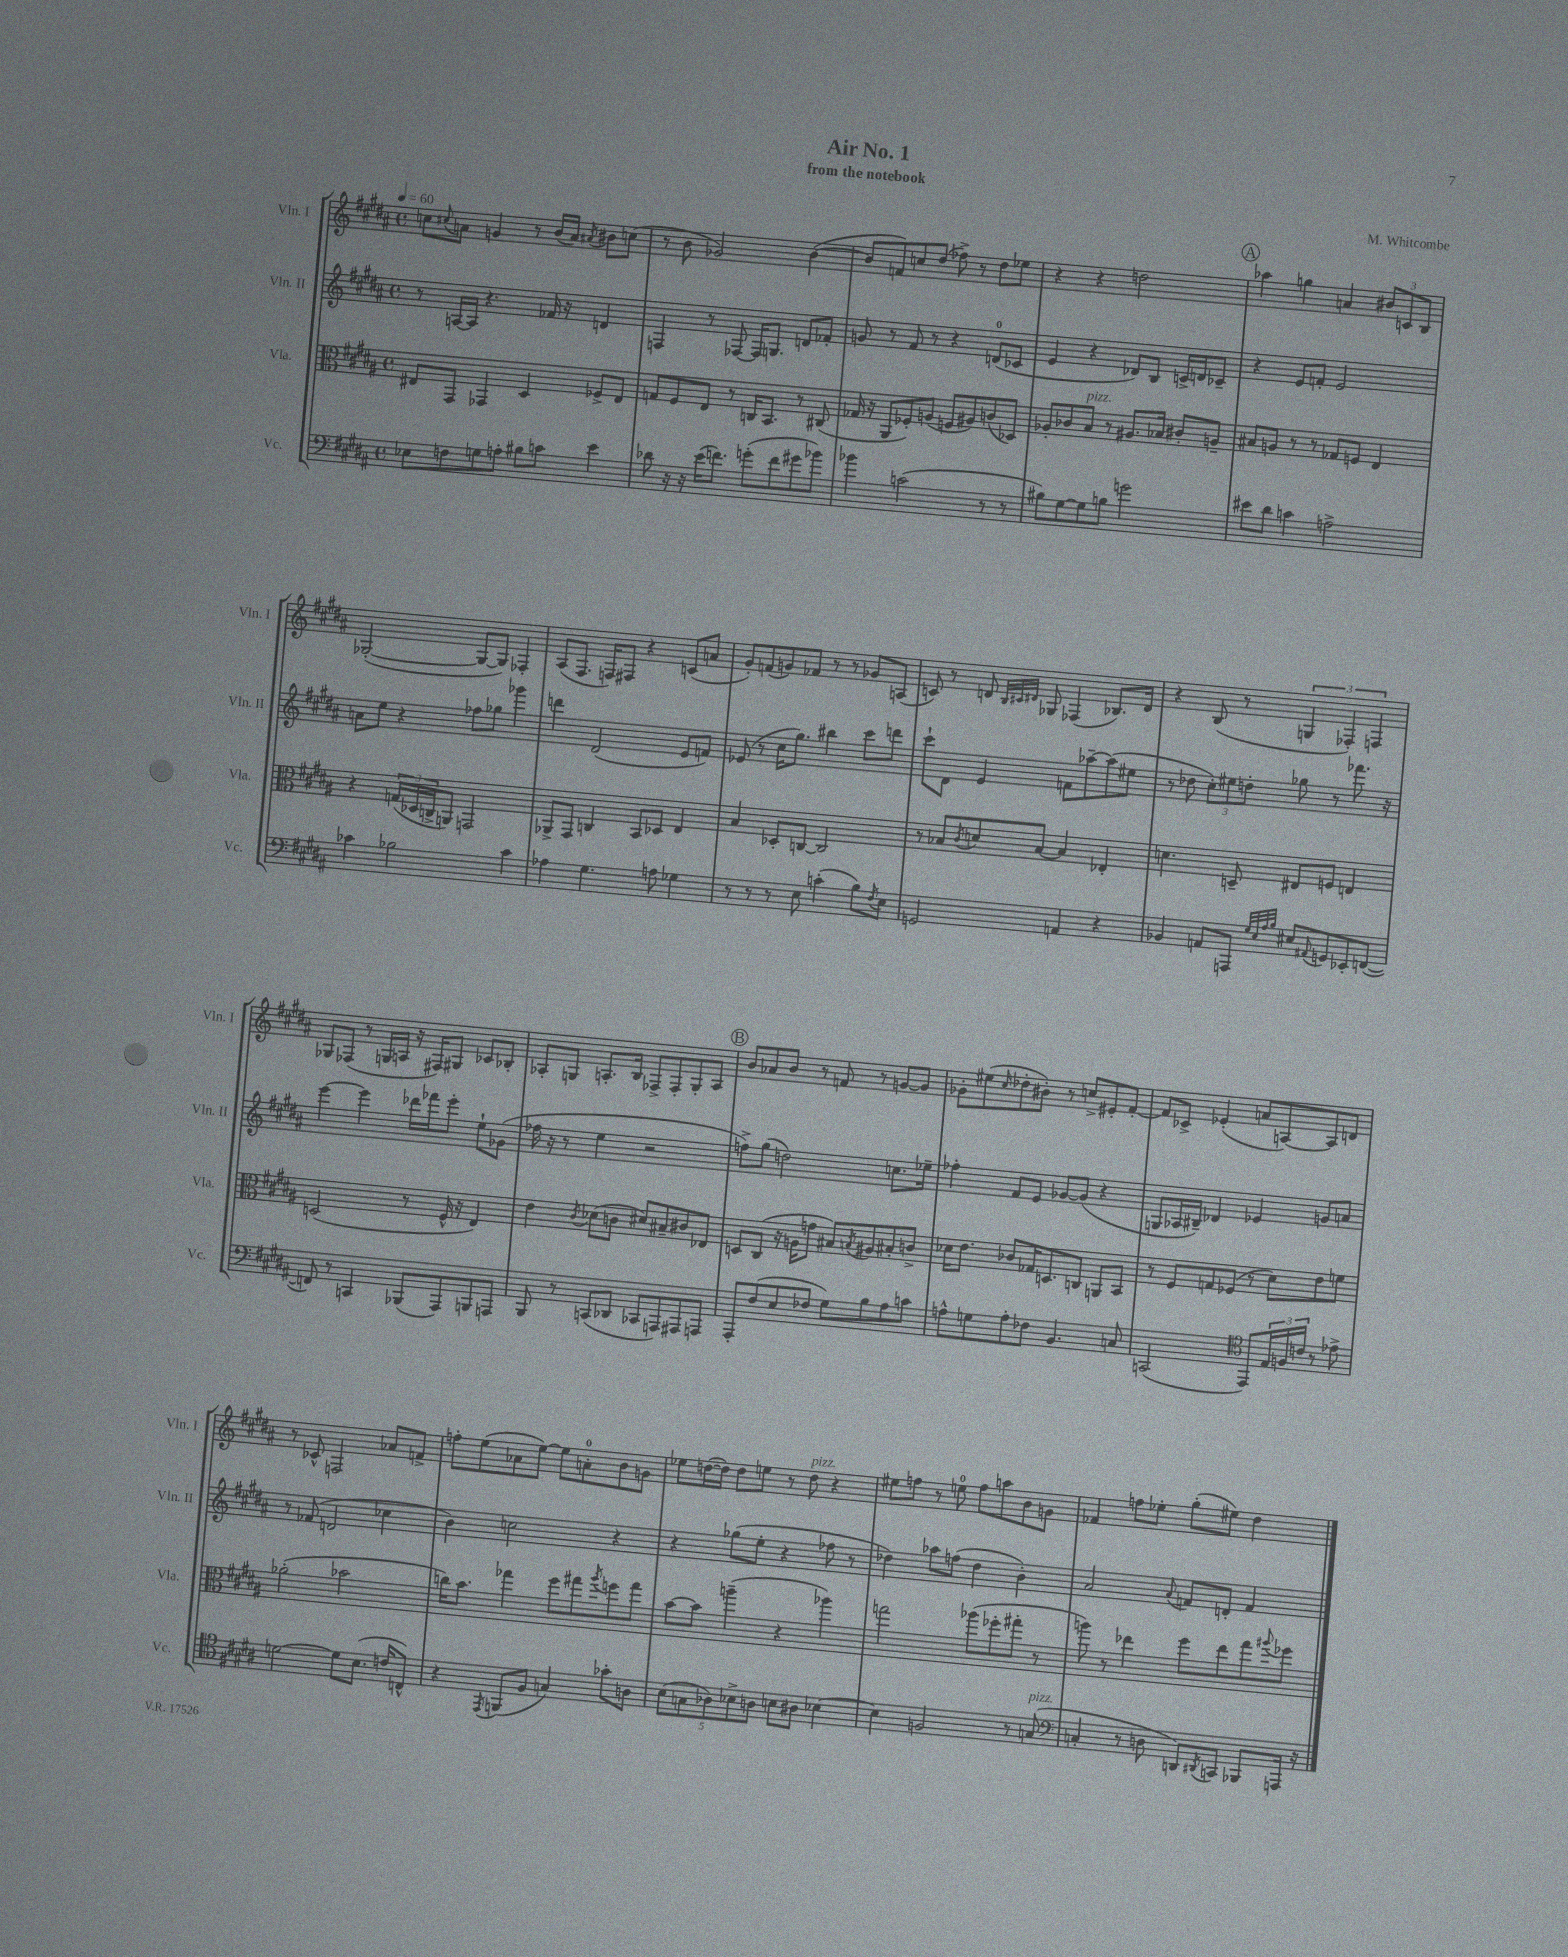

**kern	**kern	**kern	**kern
*staff4	*staff3	*staff2	*staff1
*clefF4	*clefC3	*clefG2	*clefG2
*k[f#c#g#d#a#]	*k[f#c#g#d#a#]	*k[f#c#g#d#a#]	*k[f#c#g#d#a#]
*M4/4	*M4/4	*M4/4	*M4/4
*met(c)	*met(c)	*met(c)	*met(c)
*MM60	*MM60	*MM60	*MM60
8E-\L	8E#/L	8r	8cc\L
.	.	.	8qqcc#/
8F\	8GG#/J	[16A/LL	8a\J
.	.	16A/]JJ	.
8G\	4GG-/	4.r	4g/
8A'\J	.	.	.
8B#\L	4D#/	.	8r
8c\J	.	16f-/	(16b/LL
.	.	16r	16a/JJ)
.	.	.	8qa#/
4e\	8F-^/L	4d/	8b#\L
.	8E#/J	.	(8cc\J
=	=	=	=
8d-\	8G/L	4F/	8r
16r	8F#/	.	8b\
16r	.	.	.
(16e\LK	8E/J	8r	2g-/)
8.f\J)	.	.	.
.	8r	[8F-/	.
(8g'\L	16C/LK	16F-/]LK	.
.	8.BB/J	8.G/J	.
8f\	.	.	.
8g#\	8r	8d/L	([4b\
8b-\J)	(8C#/	8f-'/J	.
=	=	=	=
4b-\	16G-/	8g/	8b/]L
.	16r	.	.
.	8AA#/L	8r	8f/)
(2c\	8F-'/)	8f#/	8cc/
.	(8A/J	8r	(8dd#/J
.	8F/L	4r	8ff-^\)
.	8A#/)	.	8r
8r	(8c/	(8d/L	8dd#\L
8r	8D-/J)	8c-/J	8ee-\J
=	=	=	=
8B#\L)	8A-'/L	4e/	4r
[8G#\	8c-/	.	.
8G#\]	8B/J	4r	4r
8B\J	8r	.	.
2g\	8.A#/L	8d-/L)	2dd\
.	.	8B/J	.
.	16B-/Jk	.	.
.	8c#'/L	16c^/LL	.
.	.	16d/J	.
.	8A~/J	8c-~/J	.
=	=	=	=
8e#\L	8B#/L	4r	4aa-\
8d#\J	8A/J	.	.
4c\	8r	8e/L	4gg\
.	8r	8f'/J	.
2A^\	8G-/L	2e/	4a/
.	8F/J	.	.
.	4E/	.	12b#/L
.	.	.	12c/
.	.	.	12B/J
=	=	=	=
4c-\	4r	8a\L	([2G-'/
.	.	8ee\J	.
2B-\	(24G/LL	4r	.
.	24D-/	.	.
.	24C^/J	.	.
.	8AA/J)	.	.
.	2GG/	8ff-\L	8G-/_L
.	.	8gg-\J	8G-/]J)
4c-\	.	4ggg-\	4F-'/
=	=	=	=
4A-\	8AA-^/L	4ddd\	(8A#/L
.	8GG#/J	.	8.F#/J
4.G#\	4C/	(2d#/	.
.	.	.	16F/LK)
.	.	.	8F#/J
.	8BB/L	.	4r
8A\	8D-/J	.	.
4G-\	4E/	8e/L	(8c/L
.	.	8f/J)	8a/J
=	=	=	=
8r	4B/	(8e-/	8g#'/L)
8r	.	8r	(8f/
8r	8D-'/L	16cc#\LK	8g/)
.	.	8.gg#\J)	.
8E\	[8C/J	.	8f-/J
(4c'\	2C/]	4bb#\	8r
.	.	.	8r
8B\L)	.	8ccc#\L	8g-/L
8qF#/	.	.	.
8E\J	.	8ddd\J	(8A/J
=	=	=	=
2GG/	8r	8ccc#`\L	8c/)
.	8B-/L	8d#\J	8r
.	8qc#/	.	.
.	8d/	4e/	8d/
.	.	.	32qqB/LLL
.	.	.	32qqc#/
.	.	.	32qqd#/JJJ
.	[8B-/J	.	8G-/
4AA/	4B-/]	8f\L	(4F-/
.	.	[8aa-~\	.
4r	4E-'/	(8aa-\]	8.B-/L)
.	.	8ee#\J	.
.	.	.	16d#/Jk
=	=	=	=
4BB-/	4.d\	8r	4r
.	.	8dd-\	.
8AA/L	.	12cc#'\L)	(8B/
.	.	12ee#\	.
8AAA/J	8D~/	.	8r
.	.	12dd'\J	.
32qqG#/LLL	.	.	.
32qqE/	.	.	.
32qqA#/	.	.	.
32qqB/JJJ	.	.	.
8E#/L	8E#/L	8gg-\	6G/
8qqAA#/	.	.	.
8GG/	8F/J	8r	.
.	.	.	6F-'/)
8EE-'/	4E/	8.fff-\	.
.	.	.	6F/
([8FF/J	.	.	.
.	.	16r	.
=	=	=	=
8FF/])	(2D/	[4eee\	8G-/L
8r	.	.	(8F-/J
4CC/	.	4eee\]	8r
.	.	.	16G/LL
.	.	.	16A/JJ
(8BBB-/L	8r	16ddd-\LL	16r
.	.	16fff-\J	16F#/LK)
8AAA#/)	16F#^^/	8eee'\J	8G#/J
.	16r	.	.
8BBB/	4E/)	8ee`\L	8c-/L
8AAA/J	.	(8g-\J	8B-'/J
=	=	=	=
8BBB/	4e\	16ff-\	8A-'/L
.	.	16r	.
8r	.	8r	8G/J
.	8qc#/	.	.
(8CC/L	(8d-\L	4ee\	8.A'/L
8DD-/J	8c\J	.	.
.	.	.	16B/Jk
8CC-/L	8d#/L)	2r	8F-^/L
8AAA/)	8B#~/	.	8F-'/
8AAA#/	8c#/	.	8G'/
8AAA/J	8E-/J	.	8A/J
=	=	=	=
8AAA#'/L	8D/L	8ff^\L)	8b/L
(8F#/	(8C#/J	(8gg#\J	8a-/
8E/	16r	2dd\)	8b/J
.	16A\LK	.	.
8F-/J	8g\J	.	8r
8G#\L)	8B#/L)	.	8f/
.	8qB/	.	.
8B\	8A#/	.	8r
8A#\	8B#'/	8.cc\L	[8g/L
8c\J	8c^/J	.	8g/]J
.	.	16ee-~\Jk	.
=	=	=	=
8A^^\L	16d-\LK	4ff-'\	8g-'\L
.	8.e\J	.	.
8G\	.	.	(8ee#\
.	.	.	16qqcc#/
8A'\	8c-/L	8f#/L	8dd-'\
8F-\J	16G-/K	8e/J	8b#'\J)
.	8.D/	.	.
4.BB/	.	[8g-/L	8r
.	8C/J	(8g-/]J	8cc^/L
.	8AA/L	4r	8e#'/
8C/	8BB/J	.	[8f#'/J
=	=	=	=
(2CC/	8r	8G/L	8f#/]L
.	8F#/L	16A-/L	8c-^/J
.	.	16B#~/JJ)	.
.	8G/	4d-/	(4e-'/
.	(8F-/J	.	.
*clefC4	*	*	*
8EE/L)	8r	4e-/	8a/L
24E/L	8d#\L)	.	[8A/)
24F/	.	.	.
24c/JJ	.	.	.
8r	8e\	8g/L	8A/]
8e-^\	8f\J	8a/J	8d/J
=	=	=	=
[2d\	(2a-'\	8r	8r
.	.	(8f-/	8c-^^/
.	.	2d/	2F/
8d\]L	2b-\	.	.
(8.B\J	.	.	.
.	.	4cc-\	8a-/L
16c/LK	.	.	.
8C^^/J)	.	.	8f^/J
=	=	=	=
4r	16cc\LK)	4b\)	8ff'\L
.	8.b\J	.	.
.	.	.	(8ee\
8qEE/	.	.	.
(8FF/L	4gg-\	2cc\	8a-\
8F#/J	.	.	[8ee\J)
4G/)	8ff#\L	.	8ee\]L
.	8gg#\	.	8a'\
.	8qaa#/	.	.
8g-'\L	8ff\	4r	8b\
8A\J	8gg#\J	.	8g\J
=	=	=	=
(10B\L	[8b\L	4r	8ee-\L
10G\	.	.	.
.	8b\]J	.	([16dd\L
.	.	.	16dd\]JJ)
10A-\)	.	.	.
.	(4aa~\	(8gg-\L	8dd\L
10B-^\	.	.	.
.	.	8ee'\J	8ee\J
10A\J	.	.	.
8B\L	4r	4r	8r
8A#\J	.	.	8dd\
[4B-\	4aa-\)	8ff-\	4r
.	.	8r	.
=	=	=	=
4B-\]	2gg\	4dd-\)	8ee#\L
.	.	.	8ff\J
2F/	.	8aa-\L	8r
.	.	(8ff\J	8ee\
.	(8aa-\L	4dd-\	8ff\L
.	8ff-'\	.	8aa\
8r	8gg#'\J	4b'\)	8b\
(8G/	8r	.	8g\J
=	=	=	=
*clefF4	*	*	*
4C'/	8aa\)	2a#/	4f-/
.	8r	.	.
8r	4ee-\	.	8ff\L
8D\	.	.	8ee-'\J
.	.	8qqa#/	.
8DD/L)	8ff#\L	8f/L	(8gg#'\L
8qDD#/	.	.	.
8CC/J	8ee-\	8d'/J	8ee#\J)
8BBB-/L	8gg#\	4f/	4dd#\
.	8qqaa#/	.	.
16AAA/Jk	8ff-\J	.	.
16r	.	.	.
==	==	==	==
*-	*-	*-	*-
